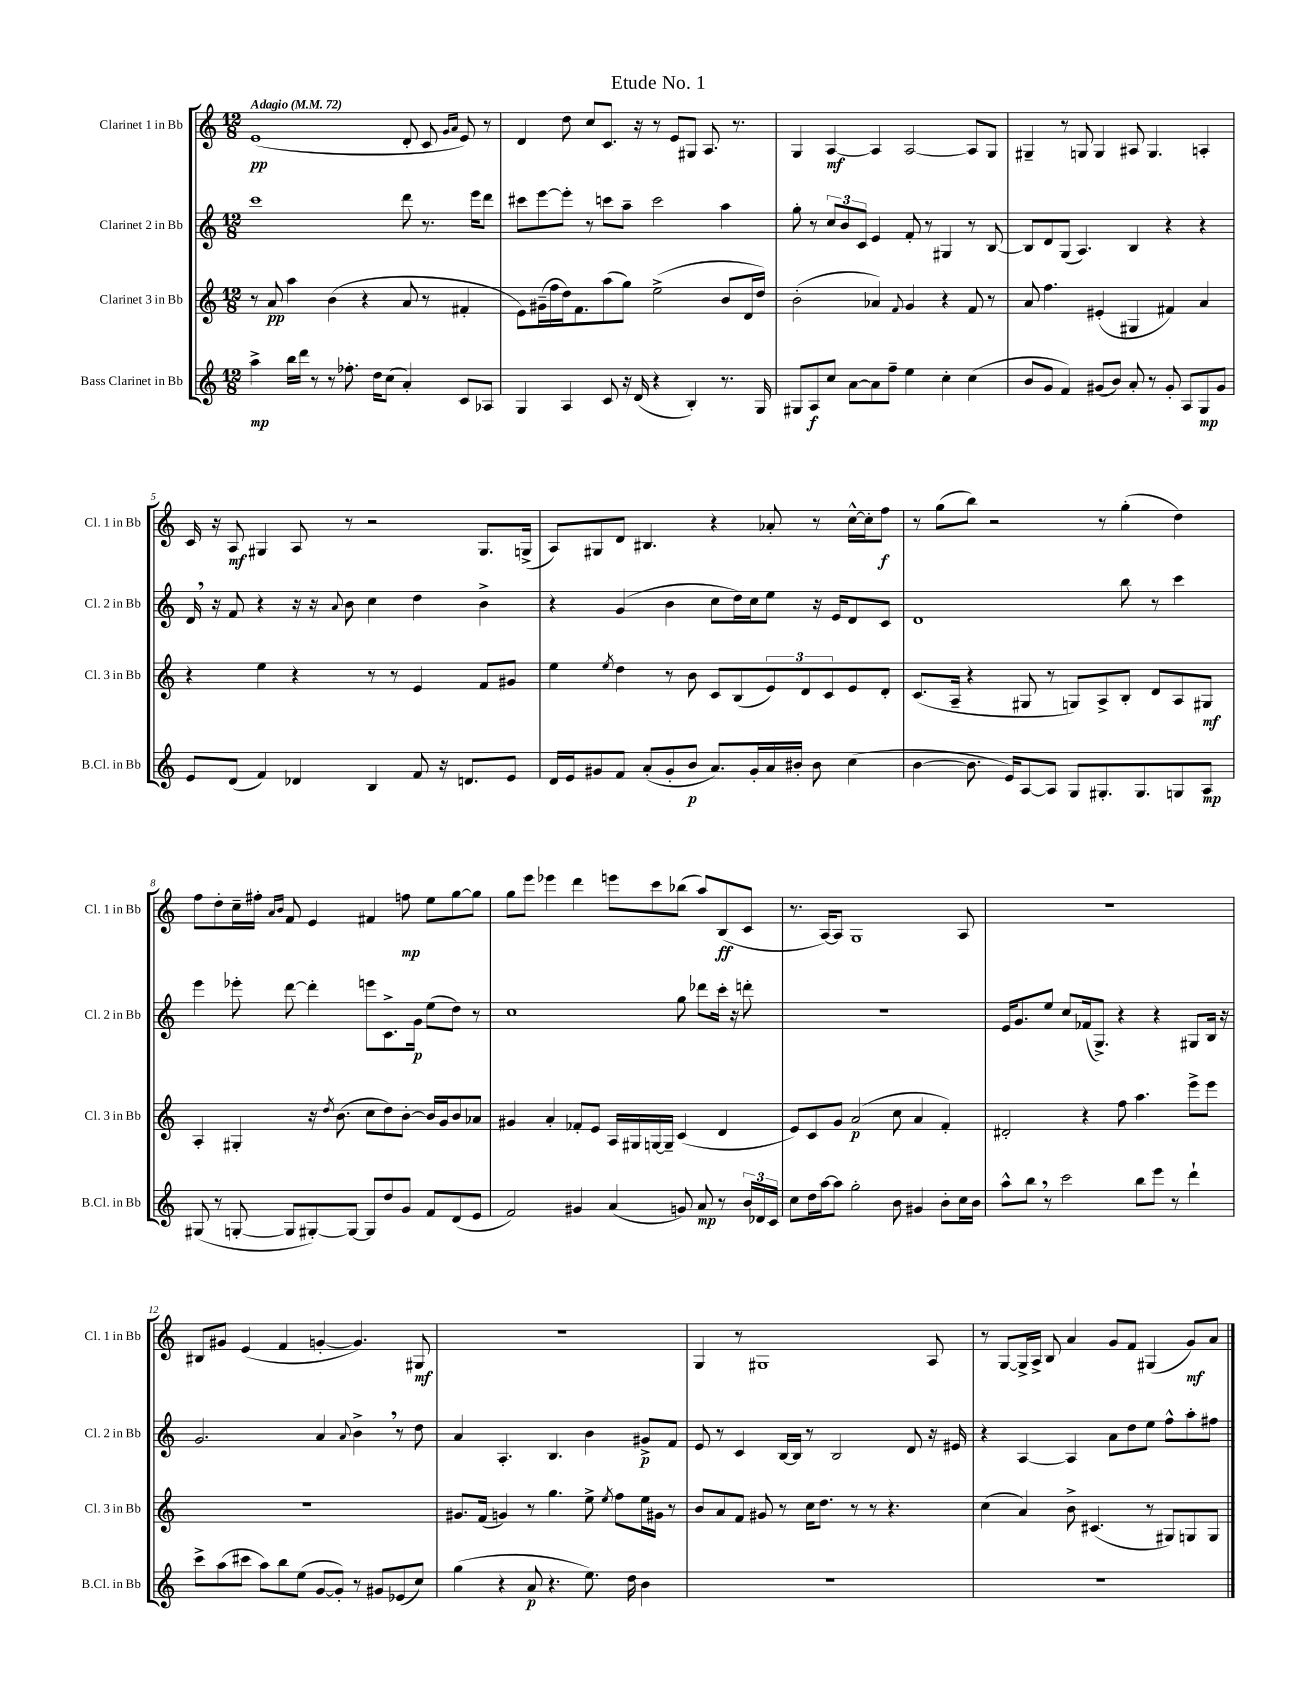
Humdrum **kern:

**kern	**dynam	**kern	**dynam	**kern	**dynam	**kern	**dynam
*part4	*part4	*part3	*part3	*part2	*part2	*part1	*part1
*staff4	*staff4	*staff3	*staff3	*staff2	*staff2	*staff1	*staff1
*I"Bass Clarinet in Bb	*	*I"Clarinet 3 in Bb	*	*I"Clarinet 2 in Bb	*	*I"Clarinet 1 in Bb	*
*I'B.Cl. in Bb	*	*I'Cl. 3 in Bb	*	*I'Cl. 2 in Bb	*	*I'Cl. 1 in Bb	*
*clefG2	*	*clefG2	*	*clefG2	*	*clefG2	*
*k[]	*	*k[]	*	*k[]	*	*k[]	*
*M12/8	*	*M12/8	*	*M12/8	*	*M12/8	*
*MM72	*	*MM72	*	*MM72	*	*MM72	*
=1	=1	=1	=1	=1	=1	=1	=1
!	!	!	!	!	!	!LO:TX:a:B:t=Adagio	!
4aa^\	mp	8r	.	1ccc	.	(1e	pp
.	.	8a/	pp	.	.	.	.
16bb\LL	.	4aa\	.	.	.	.	.
16ddd\JJ	.	.	.	.	.	.	.
8r	.	.	.	.	.	.	.
8r	.	(4b\	.	.	.	.	.
8.ff-X'\	.	.	.	.	.	.	.
.	.	4r	.	.	.	.	.
16dd\KL	.	.	.	.	.	.	.
(8cc\J	.	.	.	.	.	.	.
4a'/)	.	8a/	.	8ddd\	.	8d'/	.
.	.	8r	.	8.r	.	8c/	.
.	.	.	.	.	.	16qqg/LL	.
.	.	.	.	.	.	16qqa/JJ	.
8c/L	.	4f#X'/	.	.	.	8e/)	.
.	.	.	.	16eee\KL	.	.	.
8A-X/J	.	.	.	8ddd\J	.	8r	.
=2	=2	=2	=2	=2	=2	=2	=2
4G/	.	8e\L)	.	8ccc#X\L	.	4d/	.
.	.	(16g#X~\L	.	[8eee\	.	.	.
.	.	16ff\	.	.	.	.	.
4A/	.	16dd\J)	.	8eee'\J]	.	8dd\	.
.	.	8.f\	.	.	.	.	.
.	.	.	.	8r	.	8cc/L	.
8c/	.	(8aa\	.	8cccn\L	.	8.c/J	.
16r	.	8gg\J)	.	8aa~\J	.	.	.
(16d/	.	.	.	.	.	16r	.
4r	.	(2ee^\	.	2ccc\	.	8r	.
.	.	.	.	.	.	8e/L	.
4B'/)	.	.	.	.	.	8G#X/J	.
.	.	.	.	.	.	8.A/	.
8.r	.	8b/L	.	4aa\	.	.	.
.	.	.	.	.	.	8.r	.
.	.	16d/L	.	.	.	.	.
16G/	.	16dd/JJ)	.	.	.	.	.
=3	=3	=3	=3	=3	=3	=3	=3
8G#X/L	.	(2b'\	.	8gg'\	.	4G/	.
8A/	f	.	.	8r	.	.	.
8cc/J	.	.	.	12cc/L	.	[4A/	mf
.	.	.	.	12b/	.	.	.
[8a\L	.	.	.	.	.	.	.
.	.	.	.	12c/J	.	.	.
8a\]	.	4a-X/)	.	4e/	.	4A/]	.
8ff~\J	.	.	.	.	.	.	.
.	.	8qqf/	.	.	.	.	.
4ee\	.	4g/	.	8f'/	.	[2A/	.
.	.	.	.	8r	.	.	.
4cc'\	.	4r	.	4G#X/	.	.	.
(4cc\	.	8f/	.	8r	.	8A/L]	.
.	.	8r	.	[8B/	.	8G/J	.
=4	=4	=4	=4	=4	=4	=4	=4
8b/L	.	8a/	.	8B/L]	.	4G#X~/	.
8g/J	.	4.ff\	.	8d/	.	.	.
4f/)	.	.	.	(8G/J	.	8r	.
.	.	.	.	4.A/)	.	8Gn/	.
(8g#X/L	.	(4e#X'/	.	.	.	4G/	.
8b/J)	.	.	.	.	.	.	.
8a'/	.	4G#X/	.	4B/	.	8A#X/	.
8r	.	.	.	.	.	4.G/	.
8g#'/	.	4f#X/)	.	4r	.	.	.
8A/L	.	.	.	.	.	.	.
8G/	mp	4a/	.	4r	.	4An'/	.
8g#/J	.	.	.	.	.	.	.
!!LO:LB:g=z
=5	=5	=5	=5	=5	=5	=5	=5
8e/L	.	4r	.	16d,/	.	16c/	.
.	.	.	.	16r	.	16r	.
(8d/J	.	.	.	8f/	.	8A/	mf
4f/)	.	4ee\	.	4r	.	4G#X/	.
4d-X/	.	4r	.	16r	.	8A/	.
.	.	.	.	16r	.	.	.
.	.	.	.	8qqa/	.	.	.
.	.	.	.	8b\	.	8r	.
4B/	.	8r	.	4cc\	.	2r	.
.	.	8r	.	.	.	.	.
8f/	.	4e/	.	4dd\	.	.	.
16r	.	.	.	.	.	.	.
8.dn/L	.	.	.	.	.	.	.
.	.	8f/L	.	4b^\	.	8.G#/L	.
8e/J	.	8g#X/J	.	.	.	.	.
.	.	.	.	.	.	(16Gn^/Jk	.
=6	=6	=6	=6	=6	=6	=6	=6
16d/LL	.	4ee\	.	4r	.	8A/L)	.
16e/J	.	.	.	.	.	.	.
8g#X/	.	.	.	.	.	8G#X/	.
.	.	8qee/	.	.	.	.	.
8f/J	.	4dd\	.	(4g/	.	8d/J	.
(8a'/L	.	.	.	.	.	4.B#X/	.
8g#'/	.	8r	.	4b\	.	.	.
8b/J	p	8b\	.	.	.	.	.
8.a/L)	.	8c/L	.	8cc\L	.	4r	.
.	.	(8B/	.	16dd\L)	.	.	.
16g#'/L	.	.	.	16cc\J	.	.	.
16a/	.	12e/)	.	8ee\J	.	8a-X'/	.
16b#X'/JJ	.	.	.	.	.	.	.
.	.	12d/	.	.	.	.	.
8b#\	.	.	.	16r	.	8r	.
.	.	12c/	.	.	.	.	.
.	.	.	.	16e/KL	.	.	.
(4cc\	.	8e/	.	8d/	.	[16cc^^\LL	.
.	.	.	.	.	.	16cc'\J]	.
.	.	8d'/J	.	8c/J	.	8ff\J	f
=7	=7	=7	=7	=7	=7	=7	=7
[4b\	.	(8.c/L	.	1d	.	8r	.
.	.	.	.	.	.	(8gg\L	.
.	.	16A~/Jk	.	.	.	.	.
8.b\]	.	4r	.	.	.	8bb\J)	.
.	.	.	.	.	.	2r	.
16e/KL)	.	.	.	.	.	.	.
[8A/	.	8G#X/	.	.	.	.	.
8A/J]	.	8r	.	.	.	.	.
8G/L	.	8Gn/L)	.	.	.	.	.
8.G#X'/	.	8A^/	.	.	.	8r	.
.	.	8B'/J	.	8bb\	.	(4gg'\	.
8.G#/	.	.	.	.	.	.	.
.	.	8d/L	.	8r	.	.	.
8Gn/	.	8A/	.	4ccc\	.	4dd\)	.
8A/J	mp	8G#X/J	mf	.	.	.	.
!!LO:LB:g=z
=8	=8	=8	=8	=8	=8	=8	=8
(8G#X/	.	4A'/	.	4eee\	.	8ff\L	.
8r	.	.	.	.	.	8dd'\	.
[8Gn'/	.	4G#X'/	.	8eee-X'\	.	16cc~\L	.
.	.	.	.	.	.	16ff#X'\JJ	.
.	.	.	.	.	.	16qqa/LL	.
.	.	.	.	.	.	16qqb/JJ	.
8G/L]	.	.	.	[8ddd\	.	8f/	.
[8G#X'/)	.	16r	.	4ddd'\]	.	4e/	.
.	.	8qdd/	.	.	.	.	.
.	.	(8.b\	.	.	.	.	.
8G#/J_	.	.	.	.	.	.	.
8G#/L]	.	8cc\L	.	8eeen\L	.	4f#X/	.
8dd/	.	8dd\)	.	8.c^\	.	.	.
8g/J	.	[8b'\J	.	.	.	8ffn\	mp
.	.	.	.	16g\Jk	p	.	.
8f/L	.	16b/LL]	.	(8ee\L	.	8ee\L	.
.	.	16g/J	.	.	.	.	.
(8d/	.	8b/	.	8dd\J)	.	[8gg\	.
8e/J	.	8a-X/J	.	8r	.	8gg\J]	.
=9	=9	=9	=9	=9	=9	=9	=9
2f/)	.	4g#X/	.	1cc	.	8gg\L	.
.	.	.	.	.	.	8eee\J	.
.	.	4a'/	.	.	.	4eee-X\	.
4g#X/	.	8f-X'/L	.	.	.	4ddd\	.
.	.	8e/J	.	.	.	.	.
(4a/	.	16A/LL	.	.	.	8eeen\L	.
.	.	16G#X/	.	.	.	.	.
.	.	[16Gn/	.	.	.	8ccc\	.
.	.	16G~/JJ]	.	.	.	.	.
8gn/)	.	(4c/	.	8gg\	.	(8bb-X\J	.
8a/	mp	.	.	8ddd-X\L	.	8aa/L)	.
8r	.	4d/	.	16ccc'\Jk	.	(8B/	ff
.	.	.	.	16r	.	.	.
24b/LL	.	.	.	8dddn'\	.	8c/J	.
24d-X/	.	.	.	.	.	.	.
24c/JJ	.	.	.	.	.	.	.
=10	=10	=10	=10	=10	=10	=10	=10
8cc\L	.	8e/L)	.	1.r	.	8.r	.
16dd\L	.	8c/	.	.	.	.	.
[16aa\J	.	.	.	.	.	[16A/KL)	.
8aa\J]	.	8g/J	.	.	.	8A/J]	.
2gg'\	.	(2a/	p	.	.	1G	.
8b\	.	8cc\	.	.	.	.	.
4g#X/	.	4a/	.	.	.	.	.
8b'\L	.	4f'/)	.	.	.	.	.
16cc\L	.	.	.	.	.	8A/	.
16b\JJ	.	.	.	.	.	.	.
=11	=11	=11	=11	=11	=11	=11	=11
8aa^^\L	.	2d#X'/	.	16e/KL	.	1.r	.
.	.	.	.	8.g/	.	.	.
8bb,\J	.	.	.	.	.	.	.
8r	.	.	.	8ee/J	.	.	.
2ccc\	.	.	.	8cc/L	.	.	.
.	.	4r	.	(16f-X/k	.	.	.
.	.	.	.	8.G^/J)	.	.	.
.	.	8ff\	.	4r	.	.	.
8bb\L	.	4.aa\	.	.	.	.	.
8eee\J	.	.	.	4r	.	.	.
8r	.	.	.	.	.	.	.
4ddd`\	.	8eee^\L	.	8G#X/L	.	.	.
.	.	8eee\J	.	16B/Jk	.	.	.
.	.	.	.	16r	.	.	.
!!LO:LB:g=z
=12	=12	=12	=12	=12	=12	=12	=12
8ccc^\L	.	1.r	.	2.g/	.	8B#X/L	.
(8aa\	.	.	.	.	.	8g#X/J	.
8ccc#X\J	.	.	.	.	.	(4e/	.
8aa\L)	.	.	.	.	.	.	.
8bb\	.	.	.	.	.	4f/	.
(8ee\J	.	.	.	.	.	.	.
[8g/L	.	.	.	4a/	.	[4gn'/	.
8g'/J])	.	.	.	.	.	.	.
.	.	.	.	8qqa/	.	.	.
8r	.	.	.	4b^,\	.	4.g/])	.
8g#X/L	.	.	.	.	.	.	.
(8e-X/	.	.	.	8r	.	.	.
8cc/J)	.	.	.	8dd\	.	8G#X/	mf
=13	=13	=13	=13	=13	=13	=13	=13
(4gg\	.	8.g#X/L	.	4a/	.	1.r	.
.	.	(16f/Jk	.	.	.	.	.
4r	.	4gn/)	.	4.A'/	.	.	.
8a/	p	8r	.	.	.	.	.
4.r	.	4.gg\	.	4.B/	.	.	.
8.ee\)	.	8ee^\	.	4b\	.	.	.
.	.	8qee/	.	.	.	.	.
.	.	8ff\L	.	.	.	.	.
16dd\	.	.	.	.	.	.	.
4b\	.	16ee\L	.	8g#X^/L	p	.	.
.	.	16g#X\JJ	.	.	.	.	.
.	.	8r	.	8f/J	.	.	.
=14	=14	=14	=14	=14	=14	=14	=14
1.r	.	8b/L	.	8e/	.	4G/	.
.	.	8a/	.	8r	.	.	.
.	.	8f/J	.	4c/	.	8r	.
.	.	8g#X/	.	.	.	1G#X	.
.	.	8r	.	[16B/LL	.	.	.
.	.	.	.	16B/JJ]	.	.	.
.	.	16cc\KL	.	8r	.	.	.
.	.	8.dd\J	.	.	.	.	.
.	.	.	.	2B/	.	.	.
.	.	8r	.	.	.	.	.
.	.	8r	.	.	.	.	.
.	.	4.r	.	.	.	.	.
.	.	.	.	8d/	.	.	.
.	.	.	.	16r	.	8A/	.
.	.	.	.	16e#X/	.	.	.
=15	=15	=15	=15	=15	=15	=15	=15
1.r	.	(4cc\	.	4r	.	8r	.
.	.	.	.	.	.	[8G/L	.
.	.	4a/)	.	[4A/	.	16G^/L]	.
.	.	.	.	.	.	16A^/JJ	.
.	.	.	.	.	.	8B/	.
.	.	8b^\	.	4A/]	.	4a/	.
.	.	(4.c#X/	.	.	.	.	.
.	.	.	.	8a\L	.	8g/L	.
.	.	.	.	8dd\	.	8f/J	.
.	.	8r	.	8ee\J	.	(4G#X/	.
.	.	8G#X/L)	.	8ff^^\L	.	.	.
.	.	8Gn/	.	8aa'\	.	8g/L)	mf
.	.	8G/J	.	8ff#X\J	.	8a/J	.
==	==	==	==	==	==	==	==
*-	*-	*-	*-	*-	*-	*-	*-
